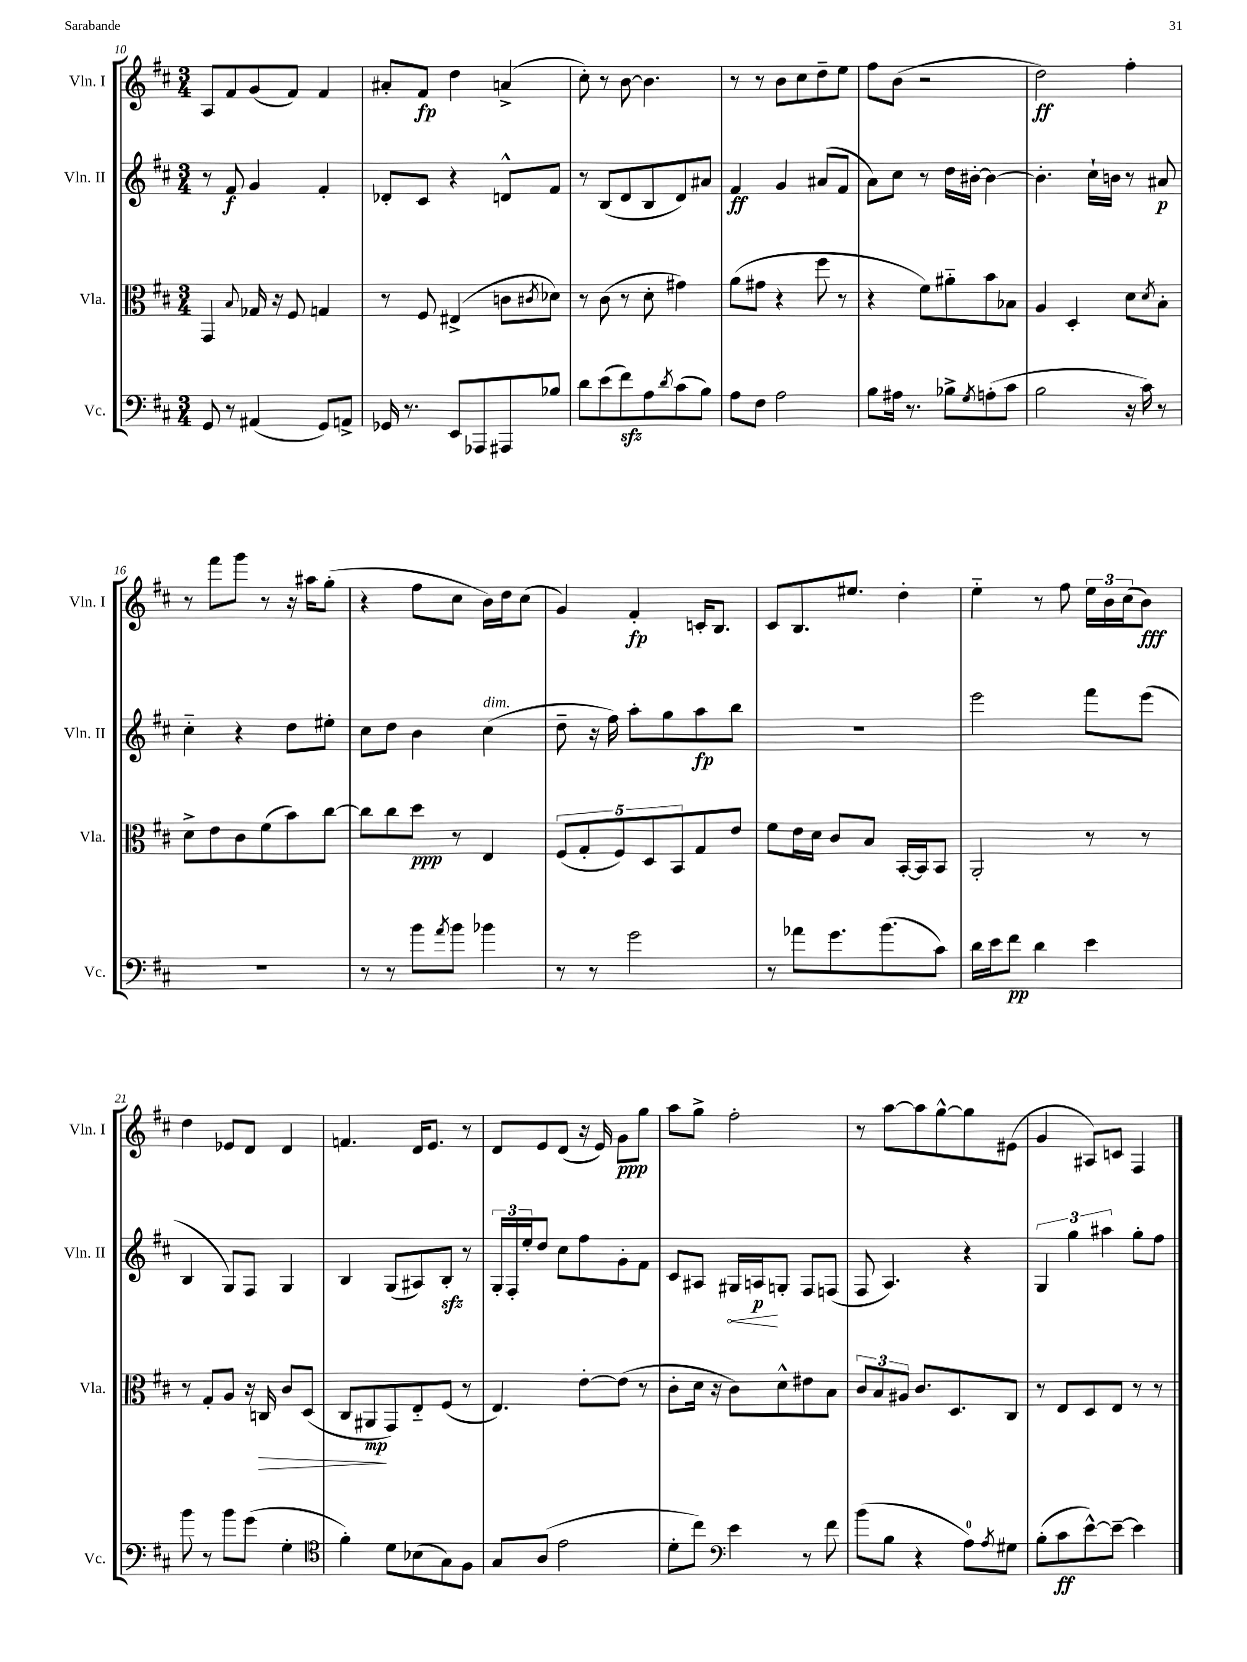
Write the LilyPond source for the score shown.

<<
\new StaffGroup <<
\new Staff = "s0" \with { instrumentName = "Vln. I" shortInstrumentName = "Vln. I" } {
    \clef treble \key d \major \numericTimeSignature \time 3/4
    a8 fis'8 g'8( fis'8) fis'4 |
    ais'8-. fis'8\fp d''4 a'4->( |
    cis''8-.) r8 b'8~ b'4. |
    r8 r8 b'8 cis''8 d''8-- e''8 |
    fis''8 b'8( r2 |
    d''2\ff) fis''4-. |
    r8 fis'''8 g'''8 r8 r16 ais''16 g''8-.( |
    r4 fis''8 cis''8 b'16) d''16 cis''8( |
    g'4) fis'4-.\fp c'16-. b8. |
    cis'8 b8. eis''8. d''4-. |
    e''4-_ r8 fis''8 \tuplet 3/2 { e''16 b'16 cis''16( } b'8\fff) |
    d''4 ees'8 d'8 d'4 |
    f'4. d'16 e'8. r8 |
    d'8 e'8 d'8( r16 e'16) g'8\ppp g''8 |
    a''8 g''8-> fis''2-. |
    r8 a''8~ a''8 g''8~-^ g''8 eis'8( |
    g'4 ais8) c'8 fis4 \bar "|." |
}
\new Staff = "s1" \with { instrumentName = "Vln. II" shortInstrumentName = "Vln. II" } {
    \clef treble \key d \major \numericTimeSignature \time 3/4
    r8 fis'8\f g'4 fis'4-. |
    des'8-. cis'8 r4 d'8-^ fis'8 |
    r8 b8( d'8 b8 d'8) ais'8 |
    fis'4\ff g'4 ais'8( fis'8 |
    a'8) cis''8 r8 d''16 bis'16~-. bis'4~ |
    bis'4.-. cis''16-! b'16 r8 ais'8\p |
    cis''4-_ r4 d''8 eis''8-. |
    cis''8 d''8 b'4 cis''4^\markup { \italic "dim." }( |
    d''8-- r16 fis''16) a''8-. g''8 a''8\fp b''8 |
    R2. |
    e'''2 fis'''8 e'''8( |
    b4 g8) fis8 g4 |
    b4 g8( ais8) b8-.\sfz r8 |
    \tuplet 3/2 { g16-. fis16-. e''16-. } d''8 cis''8 fis''8 g'8-. fis'8 |
    cis'8 ais8 \once \override Hairpin.circled-tip = ##t gis16\< a16\p\! g8-. fis8 f8( |
    fis8 a4.) r4 |
    \tuplet 3/2 { g4 g''4 ais''4 } g''8-. fis''8 \bar "|." |
}
\new Staff = "s2" \with { instrumentName = "Vla." shortInstrumentName = "Vla." } {
    \clef alto \key d \major \numericTimeSignature \time 3/4
    g,4 \appoggiatura { b8 } ges16 r16 fis8 g4 |
    r8 fis8 eis4->( c'8 \acciaccatura { cis'8 } des'8) |
    r8 cis'8( r8 d'8-. gis'4) |
    a'8( gis'8 r4 fis''8 r8 |
    r4 fis'8) ais'8-_ b'8 bes8 |
    a4 d4-. d'8 \acciaccatura { d'8 } b8-. |
    d'8-> e'8 cis'8 fis'8( b'8) cis''8~ |
    cis''8 cis''8 d''8\ppp r8 e4 |
    \tuplet 5/4 { fis8( g8-. fis8) d8 b,8 } g8 e'8 |
    fis'8 e'16 d'16 cis'8 b8 b,16~-. b,16 b,8 |
    a,2-. r8 r8 |
    r8 g8-. a8 r16 c16\> cis'8 d8( |
    cis8 ais,8\mp\! g,8) e8-_ fis8( r8 |
    e4.) e'8~-. e'8( r8 |
    cis'8-. d'16 r16 cis'8) d'8-^ eis'8 b8 |
    \tuplet 3/2 { cis'8 b8 ais8 } cis'8. d8. cis8 |
    r8 e8 d8 e8 r8 r8 \bar "|." |
}
\new Staff = "s3" \with { instrumentName = "Vc." shortInstrumentName = "Vc." } {
    \clef bass \key d \major \numericTimeSignature \time 3/4
    g,8 r8 ais,4( g,8) a,8-> |
    ges,16 r8. e,8 aes,,8 ais,,8 bes8 |
    d'8 e'8( fis'8\sfz) a8 \acciaccatura { d'8 } cis'8( b8) |
    a8 fis8 a2 |
    b8 ais16 r8. bes8-> \acciaccatura { g8 } a8-.( cis'8 |
    b2 r16 cis'16) r8 |
    R2. |
    r8 r8 b'8 \acciaccatura { a'8 } b'8 bes'4 |
    r8 r8 g'2 |
    r8 aes'8 g'8. b'8.( cis'8) |
    d'16 e'16 fis'8\pp d'4 e'4 |
    b'8 r8 b'8 g'8( g4-. |
    \clef tenor fis'4-.) d'8 bes8( g8) fis8 |
    g8 a8( e'2 |
    d'8-. cis''8) \clef bass e'4 r8 fis'8 |
    b'8( b8 r4 a8-0) \acciaccatura { a8 } gis8 |
    b8-.( cis'8\ff e'8~-^) e'8~-- e'4 \bar "|." |
}
>>
>>
\layout { \context { \Score currentBarNumber = #10 } }
